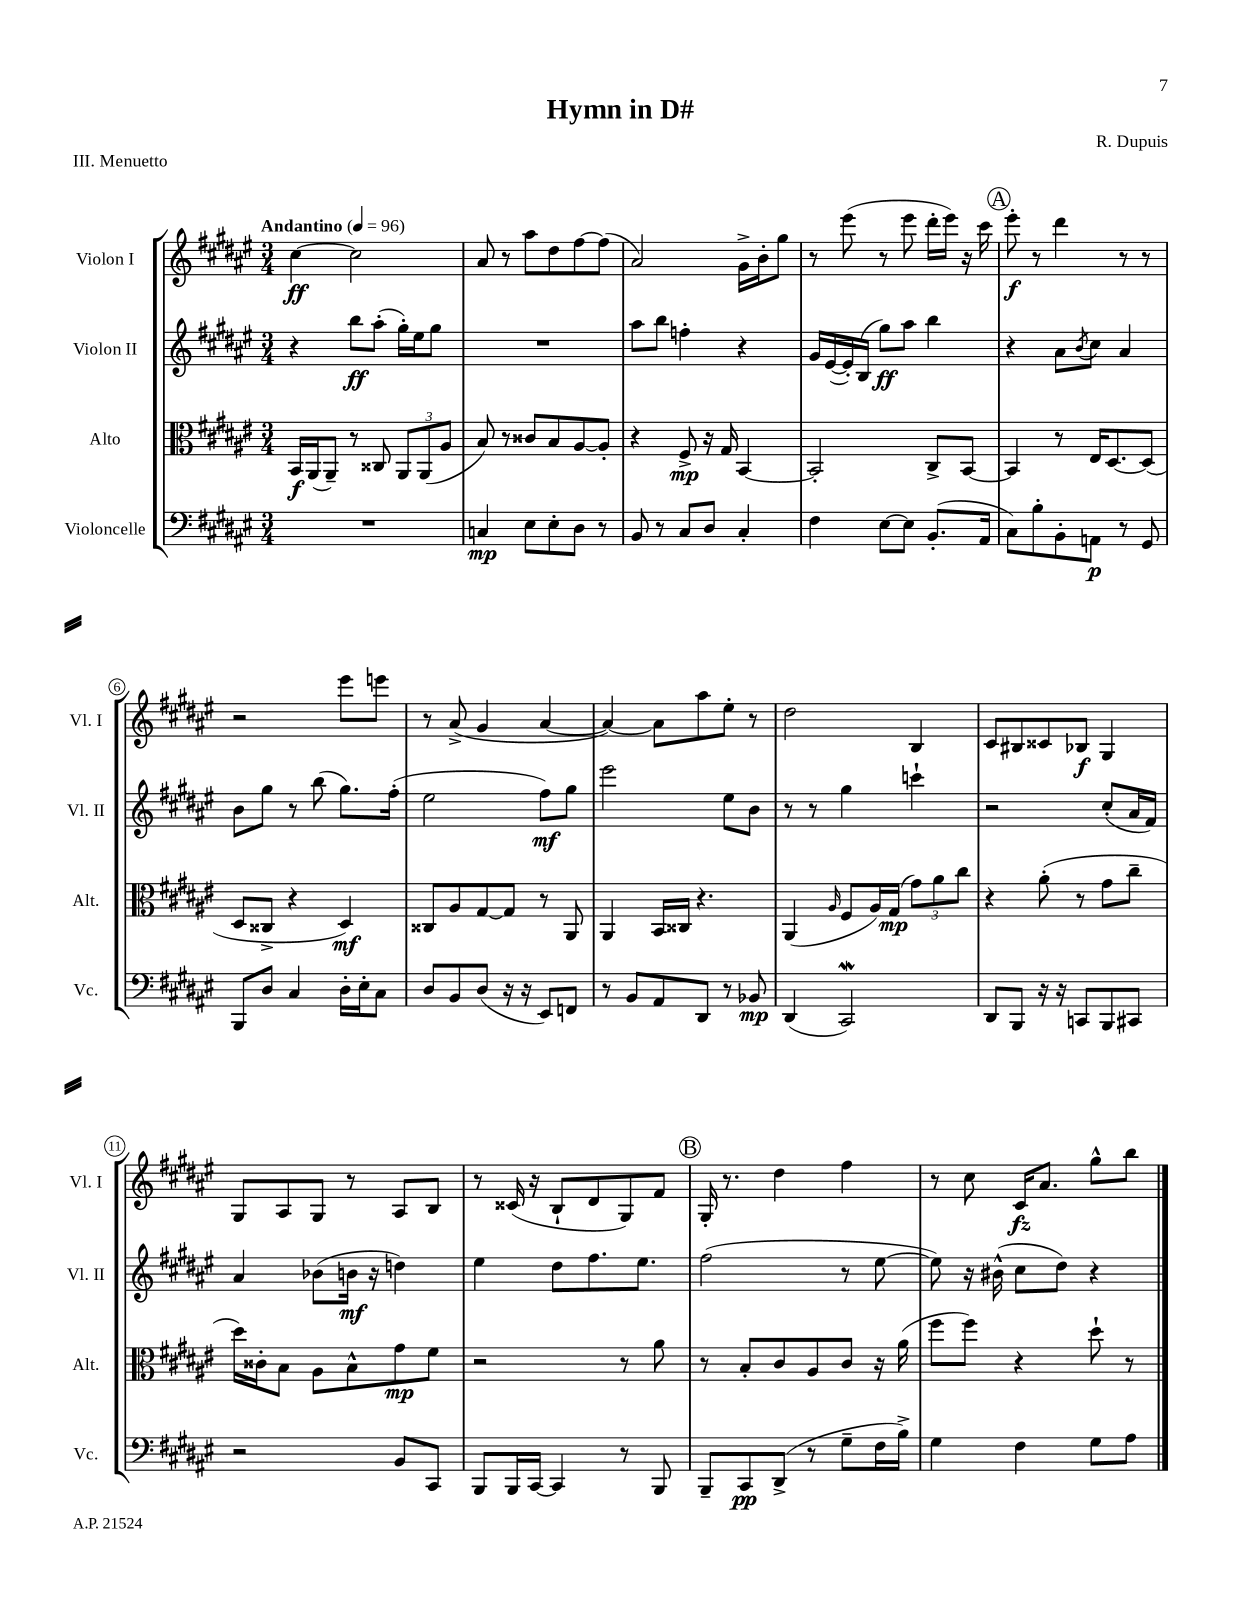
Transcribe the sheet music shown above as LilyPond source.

\header { title = "Hymn in D#" composer = "R. Dupuis" piece = "III. Menuetto" }
<<
\new StaffGroup <<
\new Staff = "s0" \with { instrumentName = "Violon I" shortInstrumentName = "Vl. I" } {
    \clef treble \key fis \major \numericTimeSignature \time 3/4 \tempo "Andantino" 4 = 96
    cis''4~\ff cis''2 |
    ais'8 r8 ais''8 dis''8 fis''8~ fis''8( |
    ais'2) gis'16-> b'16-. gis''8 |
    r8 eis'''8( r8 eis'''8 dis'''16-. eis'''16) r16 cis'''16 |
    \mark \markup { \circle "A" } eis'''8-.\f r8 dis'''4 r8 r8 |
    r2 eis'''8 e'''8 |
    r8 ais'8->( gis'4 ais'4~ |
    ais'4~) ais'8 ais''8 eis''8-. r8 |
    dis''2 b4 |
    cis'8 bis8 cisis'8 bes8\f gis4 |
    gis8 ais8 gis8 r8 ais8 b8 |
    r8 cisis'16( r16 b8-! dis'8 gis8) fis'8 |
    \mark \markup { \circle "B" } gis16-. r8. dis''4 fis''4 |
    r8 cis''8 cis'16\fz ais'8. gis''8-^ b''8 \bar "|." |
}
\new Staff = "s1" \with { instrumentName = "Violon II" shortInstrumentName = "Vl. II" } {
    \clef treble \key fis \major \numericTimeSignature \time 3/4
    r4 b''8\ff ais''8-.( gis''16-.) eis''16 gis''8 |
    R2. |
    ais''8 b''8 f''4-. r4 |
    gis'16 eis'16~( eis'16-.) b16( gis''8\ff) ais''8 b''4 |
    \mark \markup { \circle "A" } r4 ais'8 \acciaccatura { b'8 } cis''8 ais'4 |
    b'8 gis''8 r8 b''8( gis''8.) fis''16-.( |
    eis''2 fis''8\mf) gis''8 |
    eis'''2 eis''8 b'8 |
    r8 r8 gis''4 c'''4-! |
    r2 cis''8-.( ais'16 fis'16) |
    ais'4 bes'8( b'16\mf r16 d''4) |
    eis''4 dis''8 fis''8. eis''8. |
    \mark \markup { \circle "B" } fis''2( r8 eis''8~ |
    eis''8) r16 bis'16-^( cis''8 dis''8) r4 \bar "|." |
}
\new Staff = "s2" \with { instrumentName = "Alto" shortInstrumentName = "Alt." } {
    \clef alto \key fis \major \numericTimeSignature \time 3/4
    b,16\f ais,16( ais,8--) r8 cisis8 \tuplet 3/2 { ais,8 ais,8( ais8 } |
    b8) r8 cisis'8 b8 ais8~ ais8-. |
    r4 fis8->\mp r16 gis16 b,4~ |
    b,2-. cis8-> b,8~ |
    \mark \markup { \circle "A" } b,4 r8 eis16 dis8.~ dis8( |
    dis8 cisis8-> r4 dis4\mf) |
    cisis8 ais8 gis8~ gis8 r8 ais,8 |
    ais,4 b,16 cisis16 r4. |
    ais,4( \grace { ais16 } fis8 ais16) gis16\mp( \tuplet 3/2 { gis'8) ais'8 cis''8 } |
    r4 ais'8-.( r8 gis'8 cis''8-- |
    dis''16) cisis'16-. b8 ais8 b8-^ gis'8\mp fis'8 |
    r2 r8 ais'8 |
    \mark \markup { \circle "B" } r8 b8-. cis'8 ais8 cis'8 r16 ais'16( |
    fis''8 fis''8) r4 dis''8-! r8 \bar "|." |
}
\new Staff = "s3" \with { instrumentName = "Violoncelle" shortInstrumentName = "Vc." } {
    \clef bass \key fis \major \numericTimeSignature \time 3/4
    R2. |
    c4\mp eis8 eis8-. dis8 r8 |
    b,8 r8 cis8 dis8 cis4-. |
    fis4 eis8~ eis8 b,8.-.( ais,16 |
    \mark \markup { \circle "A" } cis8) b8-. b,8-. a,8\p r8 gis,8 |
    b,,8 dis8 cis4 dis16-. eis16-. cis8 |
    dis8 b,8 dis8( r16 r16 eis,8) f,8 |
    r8 b,8 ais,8 dis,8 r8 bes,8\mp |
    dis,4( cis,2\mordent) |
    dis,8 b,,8 r16 r16 c,8 b,,8 cis,8 |
    r2 b,8 cis,8 |
    b,,8 b,,16 cis,16~ cis,4 r8 b,,8 |
    \mark \markup { \circle "B" } b,,8-- cis,8\pp dis,8->( r8 gis8-- fis16 b16->) |
    gis4 fis4 gis8 ais8 \bar "|." |
}
>>
>>
\layout { \context { \Score \override BarNumber.stencil = #(make-stencil-circler 0.1 0.3 ly:text-interface::print) } }
